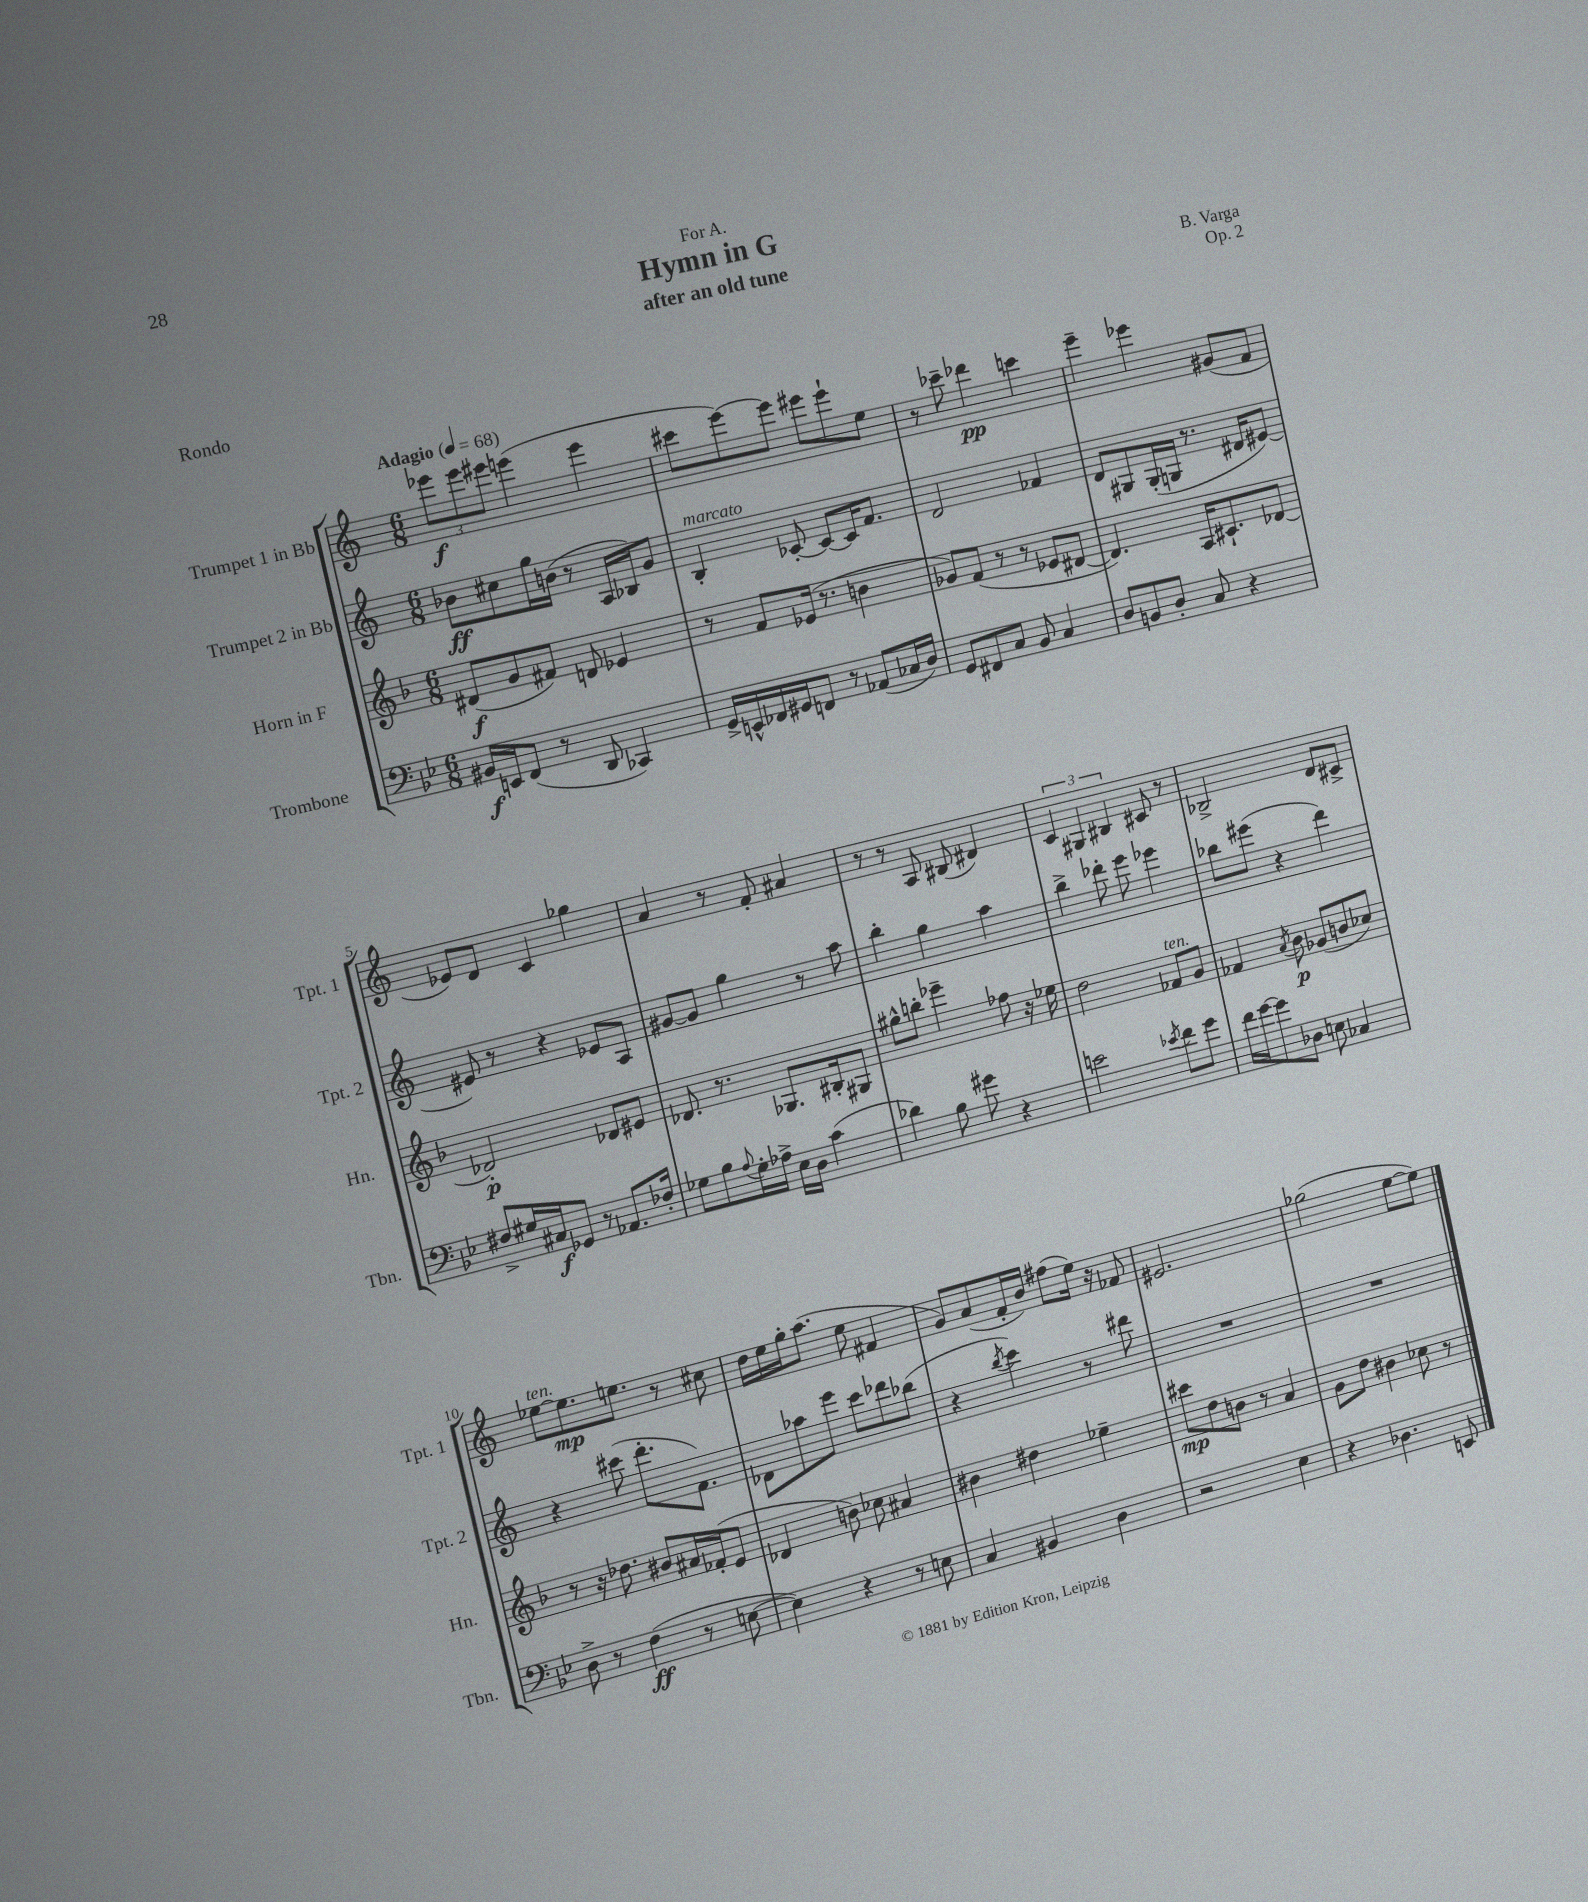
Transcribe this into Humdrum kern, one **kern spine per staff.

**kern	**kern	**kern	**kern
*staff4	*staff3	*staff2	*staff1
*clefF4	*clefG2	*clefG2	*clefG2
*k[b-e-]	*k[b-]	*k[]	*k[]
*M6/8	*M6/8	*M6/8	*M6/8
*MM68	*MM68	*MM68	*MM68
16BB#	(8d#	8b-	12eee-
16EE	.	.	.
.	.	.	12eee-
(8FF	8g	8cc#	.
.	.	.	12eee#
8r	8f#)	16gg	(4eee
.	.	(16b	.
8DD	8d	8r	.
4CC-)	4e-	16A	4eee
.	.	16B-)	.
.	.	8g	.
=	=	=	=
16GG^	8r	4B'	8ccc#
16EE^^	.	.	.
16FF-	8f	.	[8eee)
16GG#	.	.	.
8FF	(16e-	[8c-'	8eee]
.	8.r	.	.
8r	.	8c-_	8eee#
(8AA-	4b	16c-]	8eee#`
.	.	8.f	.
16C-	.	.	8ee
16D)	.	.	.
=	=	=	=
8GG	8g-)	2d	8r
8FF#	(8f	.	8ccc-~
8C	8r	.	4ddd-
8BB-	8r	.	.
4C	8e-	4f-	4ccc
.	[8d#	.	.
=	=	=	=
8D	4.d#])	8d	4eee~
8BB	.	8G#	.
8D'	.	(16G#'	4eee-
.	.	16G	.
8C	16A	8.r	.
.	8.c#`	.	.
4r	.	.	(8g#
.	.	16d#	.
.	[8d-	[8e#)	8f
=	=	=	=
8F#^	2d-']	8e#]	8e-)
16G#	.	8r	8d
16C#	.	.	.
8GG-	.	4r	4c
8r	.	.	.
8.AA-	8d-	8e-	4gg-
.	8e#	8A	.
16F-'	.	.	.
=	=	=	=
8G-	8.d-	[8g#	4a
8B-	.	8g#]	.
.	8.r	.	.
8qqA	.	.	.
16G-'	.	4gg	8r
16A-^	.	.	.
16E-	8.G-	.	8f'
16D	.	.	.
(4c	.	8r	4a#
.	16B#'	.	.
.	8G#	8aa	.
=	=	=	=
4d-)	8gg#^^	4bb'	8r
.	8bb'	.	8r
8B-	4eee-~	4gg	8A
8g#	.	.	(8B#
4r	8ff-	4aa	4d#)
.	16r	.	.
.	16ee-	.	.
=	=	=	=
2e	2dd	4bb^	6c
.	.	.	6G#
.	.	8ddd-'	.
.	.	.	6B#
.	.	8eee	.
8qe-	.	.	.
8f	8f-	4eee-	8c#
8g	8g	.	8r
=	=	=	=
16f	4f-	8bb-	2B-^
[16g	.	.	.
8g]	.	(8eee#	.
.	8qa	.	.
8D-	8b-	4r	.
8E	(8g-	.	.
4C-	8b	4ddd)	8d
.	8cc-)	.	8c#^
=	=	=	=
8D^	8r	4r	[8ee-
8r	16r	.	8.ee-]
.	8.dd-	.	.
(4F	.	(8ccc#	.
.	.	.	8.ee
.	8b#	8.ddd'	.
8r	16a#	.	8r
.	(16f-'	8.f)	.
[8E	8e	.	8cc#
=	=	=	=
4E])	4d-	8d-	16dd
.	.	.	16ee
.	.	8aa-	16gg'
.	.	.	(8.aa
4r	8b)	8eee	.
.	8cc-	8ccc	8ee
8r	4a#	8ddd-	4f#
8E	.	(8bb-	.
=	=	=	=
4C	4b#	4r	8g)
.	.	.	(8a
.	.	8qbb	.
4BB#	4dd#	4ccc)	16f'
.	.	.	16b)
.	.	.	(8ff#
4D	4ee-~	8r	16ee)
.	.	.	16r
.	.	8ddd#	8f-
=	=	=	=
2r	8ccc#	2.r	2.e#
.	8dd	.	.
.	8b	.	.
.	8r	.	.
4E-	4a	.	.
=	=	=	=
4r	8g	2.r	(2gg-
.	8dd	.	.
4.D-	4b#	.	.
.	8cc-	.	[8ee
8EE	8r	.	8ee])
==	==	==	==
*-	*-	*-	*-
